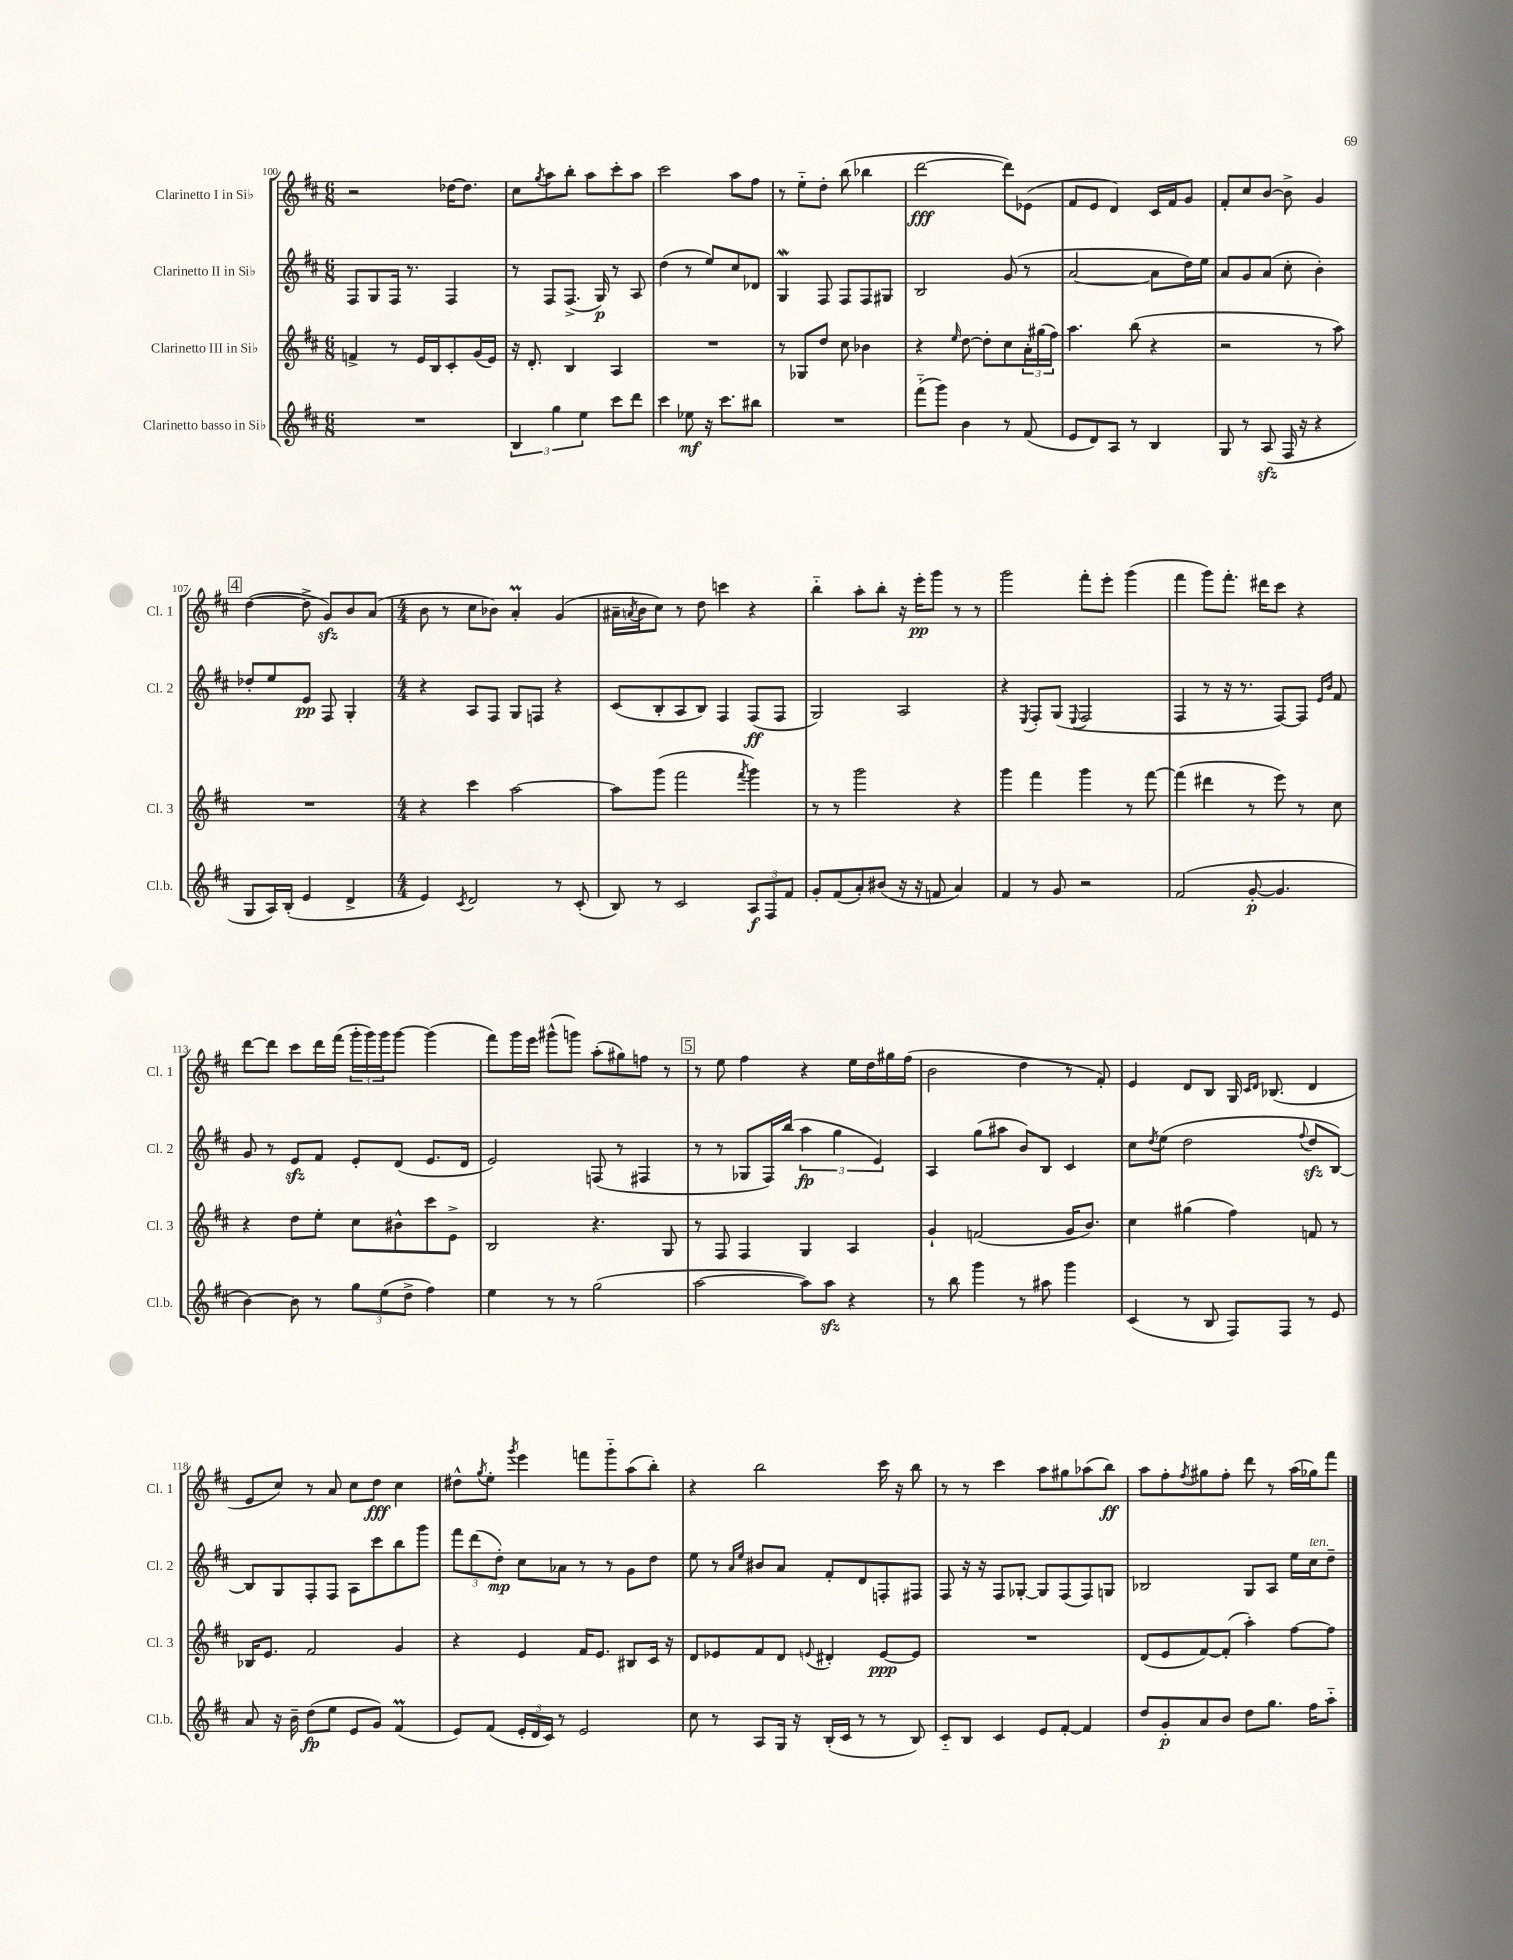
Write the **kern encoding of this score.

**kern	**kern	**kern	**kern
*staff4	*staff3	*staff2	*staff1
*clefG2	*clefG2	*clefG2	*clefG2
*k[f#c#]	*k[f#c#]	*k[f#c#]	*k[f#c#]
*M6/8	*M6/8	*M6/8	*M6/8
2.r	4f^/	8F#/L	2r
.	.	8G/	.
.	8r	16F#/Jk	.
.	.	8.r	.
.	16e/LL	.	.
.	16B/J	.	.
.	8c#'/	4F#/	[16dd-\LK
.	.	.	8.dd-\]J
.	(16g/L	.	.
.	16e/JJ)	.	.
=	=	=	=
6B/	16r	8r	8cc#\L
.	8.d'/	.	.
.	.	.	8qgg/
.	.	8F#/L	8aa\
6gg\	.	.	.
.	4B/	(8.F#^/J	8bb'\J
6ee\	.	.	.
.	.	.	8aa\L
.	.	16G/)	.
8ccc#\L	4A/	8r	8ccc#'\
8ddd\J	.	8A/	8aa\J
=	=	=	=
4ccc#\	2.r	(4dd\	2ccc#\
8ee-\	.	8r	.
16r	.	8ee/L)	.
8.ccc#\L	.	.	.
.	.	8cc#/	8aa\L
8bb#\J	.	8d-/J	8ff#\J
=	=	=	=
2.r	8r	4G/	8r
.	8G-/L	.	8ee'~\L
.	8dd/J	8F#/	8dd'\J
.	8cc#\	8F#/L	(8bb\
.	4b-\	8F#/	4bb-\
.	.	8G#/J	.
=	=	=	=
(8fff#'~\L	4r	2B/	[2ddd\
8ggg\J)	.	.	.
.	16qqee/	.	.
4b\	[8dd\	.	.
.	8dd'\]L	.	.
8r	8cc#\	(8g/	8ddd\]L)
(8f#/	24a'\L	8r	(8e-\J
.	(24gg#\	.	.
.	24ff#\JJ)	.	.
=	=	=	=
8e/L	4.aa\	[2a/	8f#/L
8d/)	.	.	8e/J
8A/J	.	.	4d/)
8r	(8bb\	.	.
4B/	4r	8a\]L	16c#/LL
.	.	.	16f#/J
.	.	16dd\L)	8g/J
.	.	16ee\JJ	.
=	=	=	=
8G/	2r	8a/L	8f#'/L
8r	.	8g/	8cc#/
(8A/	.	(8a/J	[8b/J
16F#/	.	8cc#'\	8b^\]
16r	.	.	.
4r	8r	4b'\)	4g/
.	8aa\)	.	.
=	=	=	=
8G/L	2.r	8dd-'/L	([4dd\
16A/L)	.	8ee/	.
(16B'/JJ	.	.	.
4e/	.	8e/J	8dd^\]
.	.	8F#/	8g/L)
4d^/	.	4G'/	8b/
.	.	.	(8a/J
=	=	=	=
*M4/4	*M4/4	*M4/4	*M4/4
4e/)	4r	4r	8b\
.	.	.	8r
8qc#/	.	.	.
2d/	4ccc#\	8A/L	8cc#\L
.	.	8F#/J	8b-\J)
.	[2aa\	8G/L	4a'/
.	.	8F/J	.
8r	.	4r	(4g/
(8c#'/	.	.	.
=	=	=	=
8B/)	8aa\]L	(8c#/L	16a#~\LL
.	.	.	8qa/
.	.	.	16b\J
8r	(8ggg\J	8B'/	8cc#\J)
2c#/	2fff#\	8A/	8r
.	.	8B/J)	8dd\
.	.	4F#/	4ccc\
.	8qfff#/	.	.
12A/L	4ggg\)	(8F#/L	4r
12F#/	.	.	.
.	.	8F#/J	.
12f#/J	.	.	.
=	=	=	=
8g'/L	8r	2G/)	4bb'~\
(8f#/	8r	.	.
8a'/)	2ggg\	.	8aa'\L
(8b#/J	.	.	8bb'\J
16r	.	2A/	16r
16r	.	.	16eee'\LK
8f/	.	.	8ggg\J
4a/)	4r	.	8r
.	.	.	8r
=	=	=	=
4f#/	4ggg\	4r	2ggg\
.	.	8qE/	.
8r	4fff#\	8F#'/L	.
8g/	.	(8G/J	.
.	.	8qqE/	.
2r	4ggg\	2F#/	8fff#'\L
.	.	.	8eee'\J
.	8r	.	(4ggg\
.	[8fff#\	.	.
=	=	=	=
(2f#/	(4fff#\]	4F#/	4fff#\
.	4ddd#\	8r	8ggg\L)
.	.	16r	8.fff#'\J
.	.	8.r	.
[8g'/	8r	.	.
.	.	.	16ddd#\LK
4.g/]	8eee\)	[8F#/L)	8ccc#\J
.	8r	8F#/]J	4r
.	.	16qqe/LL	.
.	.	16qqb/JJ	.
.	8cc#\	8f#/	.
=	=	=	=
[4b\)	4r	8g/	[8ddd\L
.	.	8r	8ddd\]J
8b\]	8dd\L	8e/L	8ccc#\L
8r	8ee'\J	8f#/J	16ddd\L
.	.	.	(16fff#\JJ
12gg\L	8cc#\L	8e'/L	24ggg'\LL
.	.	.	24ggg\)
(12ee\	.	.	24ggg\J
.	8b#^^\	(8d/J	[8ggg\J
12dd^\J	.	.	.
4ff#\)	8ccc#\	8.e/L	(4ggg\]
.	8e^\J	.	.
.	.	16d/Jk	.
=	=	=	=
4ee\	2B/	2e/)	8fff#\L)
.	.	.	16ggg\L
.	.	.	16eee\JJ
8r	.	.	(8ggg#^^\L
8r	.	.	8ggg\J)
(2gg\	4.r	(8F/	(8aa'\L
.	.	8r	8gg#\)
.	.	4F#/	8ff\J
.	8G/	.	8r
=	=	=	=
[2aa\	8r	8r	8r
.	8F#/	8r	8ee\
.	4F#/	8G-/L	4ff#\
.	.	16F#/L)	.
.	.	(16bb/JJ	.
8aa\]L)	4G/	6aa\	4r
8aa\J	.	.	.
.	.	6gg\	.
4r	4A/	.	16ee\LL
.	.	.	16dd\
.	.	6e/)	.
.	.	.	16gg#\
.	.	.	(16ff#\JJ
=	=	=	=
8r	4g`/	4A/	2b\
8bb\	.	.	.
4ggg\	(2f/	(8gg\L	.
.	.	8aa#\J	.
8r	.	8b/L)	4dd\
8aa#\	.	8B/J	.
4ggg\	16g/LK	4c#/	8r
.	8.b/J)	.	.
.	.	.	8f#'/)
=	=	=	=
(4c#/	4cc#\	8cc#\L	4e/
.	.	8qdd/	.
.	.	(8ee\J	.
8r	(4gg#\	2dd\	8d/L
8B/	.	.	8B/J
8F#/L)	4ff#\)	.	16G/
.	.	.	16qqc#/LL
.	.	.	16qqd/JJ
.	.	.	(8.B-/
8F#/J	.	.	.
.	.	8qqff#/	.
8r	8f/	8dd/L	4d/
8e/	8r	[8B/J)	.
=	=	=	=
8a/	16B-/LK	8B/]L	8e/L
.	8.e/J	.	.
16r	.	8G/	8cc#/J)
16b~\	.	.	.
(8dd\L	2f#/	8F#'/	8r
8ee\J	.	8F#/J	8a/
8e/L	.	8A\L	8cc#\L
8g/J)	.	8ccc#\	8dd\J
(4f#/	4g/	8bb\	4cc#\
.	.	8ggg\J	.
=	=	=	=
8e/L)	4r	12fff#\L	8dd#^^\L
.	.	(12ddd\	.
.	.	.	8qgg/
(8f#/J	.	.	8ee'\J
.	.	12dd'\J)	.
.	.	.	8qggg/
24e'/LL	4e/	8cc#\L	4eee\
24d/	.	.	.
24c#/JJ)	.	.	.
8r	.	8a-\J	.
2e/	16f#/LK	8r	8fff\L
.	8.e/J	.	.
.	.	8r	8ggg'~\
.	8B#/L	8g\L	(8aa\
.	16c#/Jk	8dd\J	8bb'\J)
.	16r	.	.
=	=	=	=
8cc#\	8d/L	8ee\	4r
8r	8e-/	8r	.
.	.	16qqa/LL	.
.	.	16qqee/JJ	.
8A/L	8f#/	8b#/L	2bb\
16G/Jk	8d/J	8a/J	.
16r	.	.	.
.	8qqe/	.	.
(16B'/LL	4d#'/	8f#'/L	.
16c#/JJ	.	.	.
8r	.	8d/	.
8r	[8e/L	8F'/	16ccc#\
.	.	.	16r
8B/)	8e/]J	8F#/J	8bb\
=	=	=	=
8c#'~/L	1r	8F#/	8r
8B/J	.	16r	8r
.	.	16r	.
4c#/	.	8F#/L	4ccc#\
.	.	[8G-'/J	.
8e/L	.	8G-/]L	8aa\L
[8f#'/J	.	(8F#/	8gg#\
4f#/]	.	8F#/)	(8aa-\
.	.	8G/J	8bb\J)
=	=	=	=
8dd/L	(8d/L	2B-/	8aa\L
8g'/	8e/	.	8ff#'\
.	.	.	8qff#/
8a/	[8f#/)	.	8gg#\
8b/J	(8f#'/]J	.	8ff#'\J
8dd\L	4aa'\)	8G/L	8ddd\
8.gg\J	.	8A/J	8r
.	[8ff#\L	16ee\LL	(16aa\LL
16ff#\LK	.	16cc#\J	16gg-\J)
8aa'~\J	8ff#\]J	8dd~\J	8fff#\J
==	==	==	==
*-	*-	*-	*-
